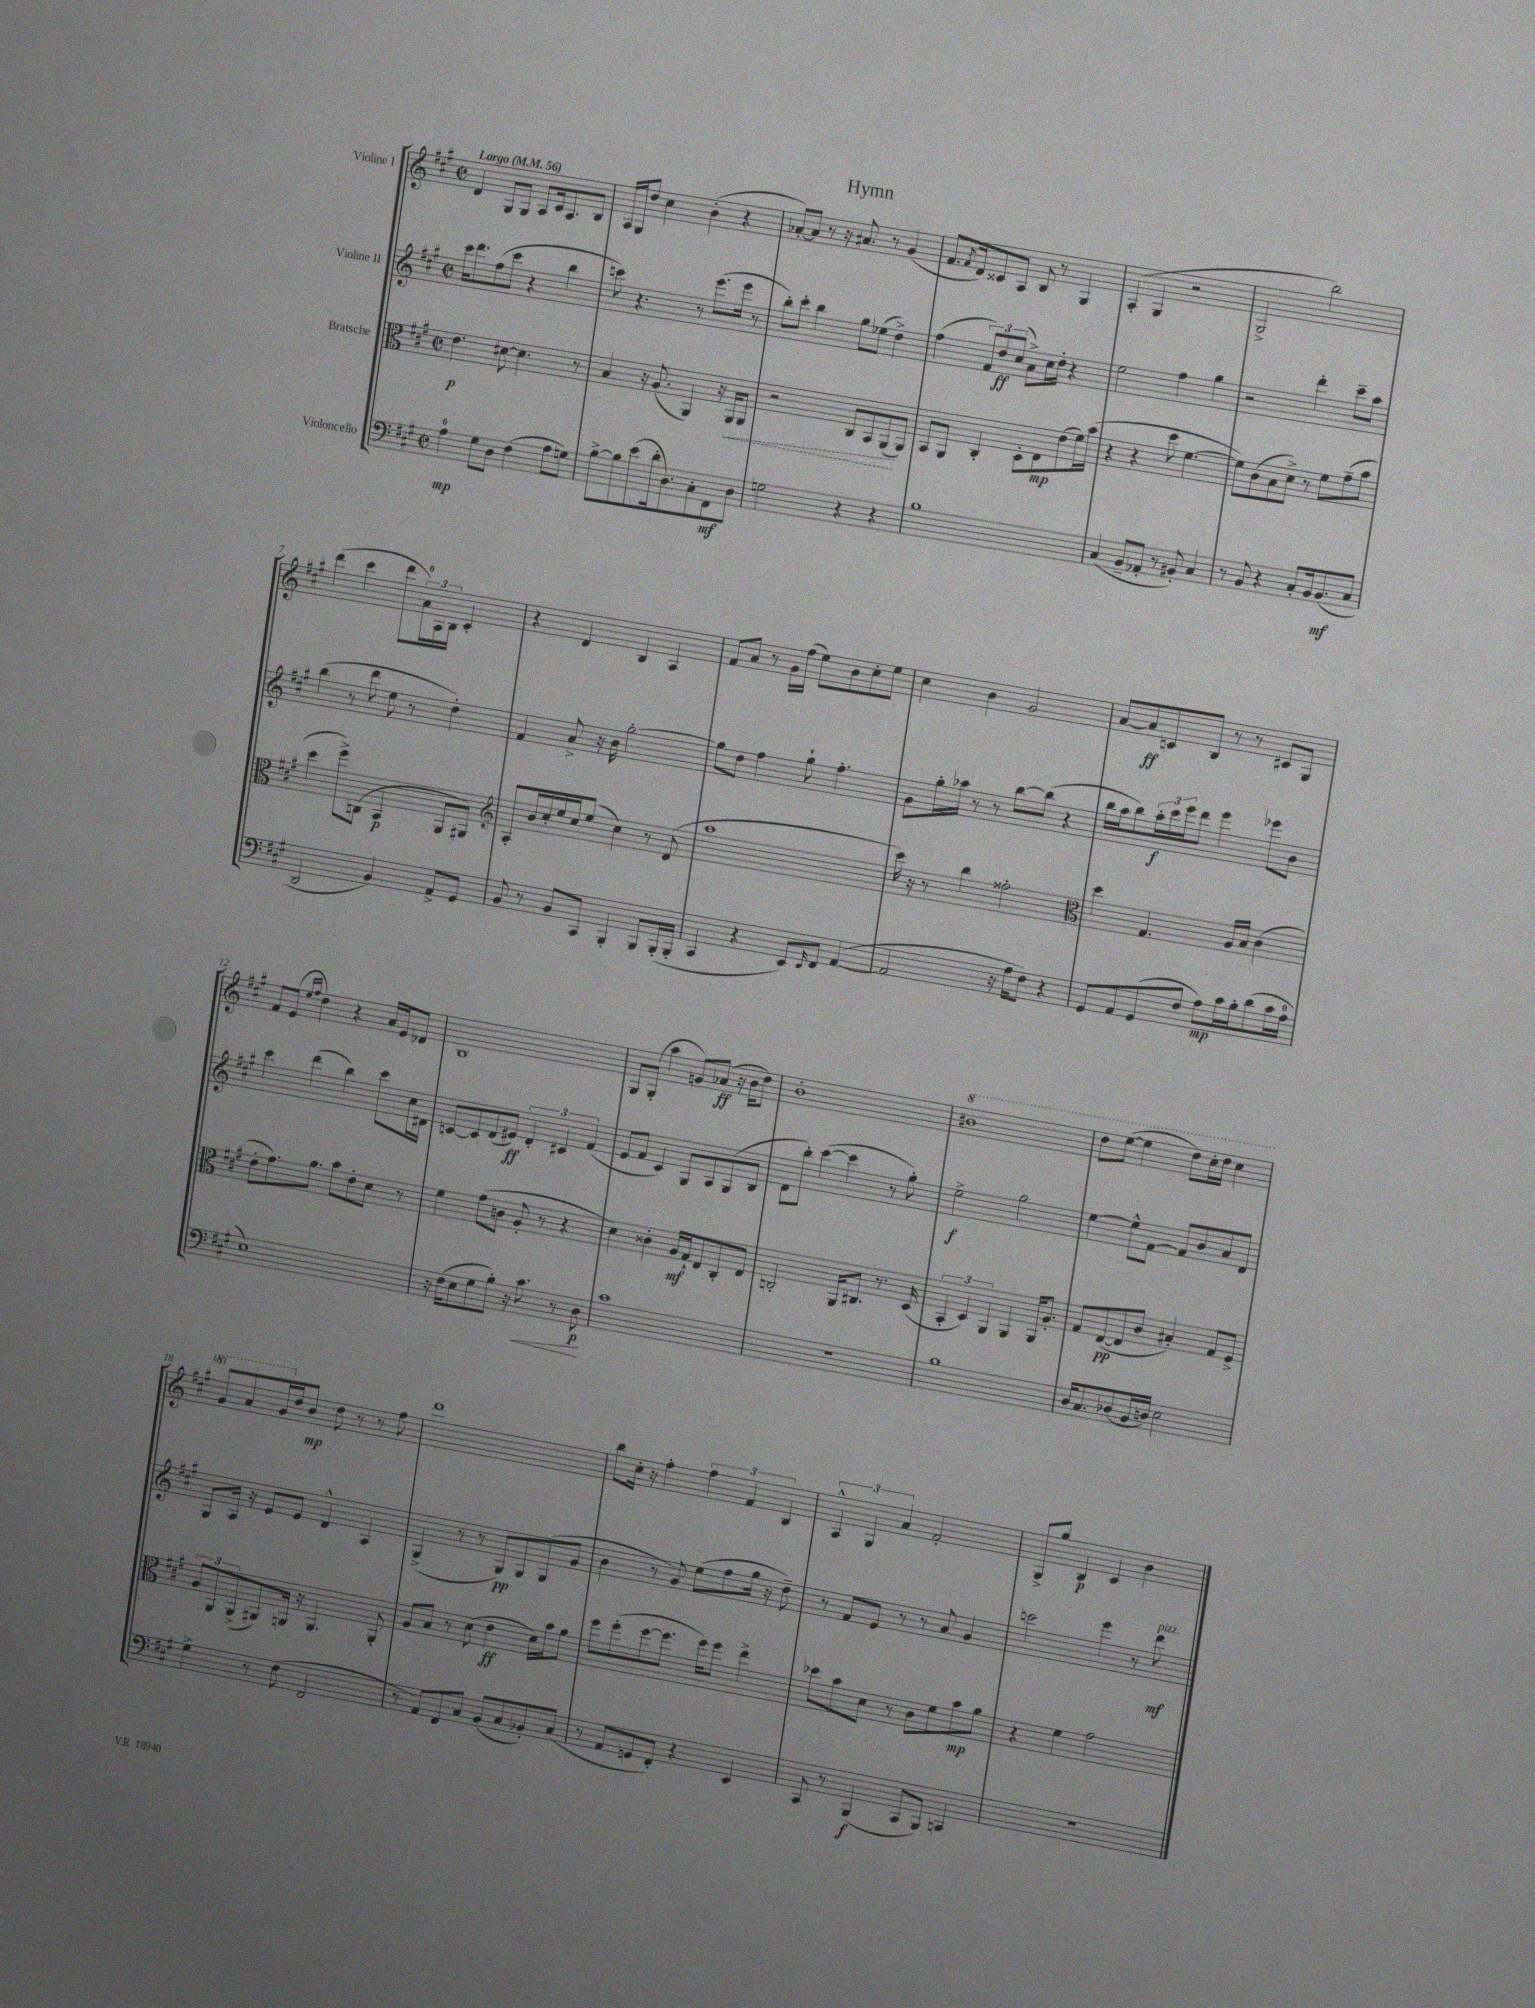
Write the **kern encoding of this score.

**kern	**dynam	**kern	**dynam	**kern	**dynam	**kern	**dynam
*part4	*part4	*part3	*part3	*part2	*part2	*part1	*part1
*staff4	*staff4	*staff3	*staff3	*staff2	*staff2	*staff1	*staff1
*I"Violoncello	*	*I"Bratsche	*	*I"Violine II	*	*I"Violine I	*
*clefF4	*	*clefC3	*	*clefG2	*	*clefG2	*
*k[f#c#g#]	*	*k[f#c#g#]	*	*k[f#c#g#]	*	*k[f#c#g#]	*
*M2/2	*	*M2/2	*	*M2/2	*	*M2/2	*
*met(c|)	*	*met(c|)	*	*met(c|)	*	*met(c|)	*
*MM56	*	*MM56	*	*MM56	*	*MM56	*
=1	=1	=1	=1	=1	=1	=1	=1
!	!	!	!	!	!	!LO:TX:a:B:t=Largo	!
4A\	mp	4.e\	p	16ccc#\KL	.	4d/	.
.	.	.	.	8.ddd\	.	.	.
8G#\L	.	.	.	(8ff#\	.	8G#/L	.
8D\J	.	[8d#X\	.	8ccc#\J	.	8G#/J	.
(4F#\	.	4.d#\]	.	4r	.	8A/L	.
.	.	.	.	.	.	16c#/k	.
.	.	.	.	.	.	8.A/	.
8A\L	.	.	.	4bb\	.	.	.
8Gn\J)	.	8r	.	.	.	8B/J	.
=2	=2	=2	=2	=2	=2	=2	=2
[8B^\L	.	4B/	.	8cccn\)	.	16A/LL	.
.	.	.	.	.	.	16G#/J	.
8B\]	.	.	.	4.r	.	8dd/J	.
(8e\	.	16r	.	.	.	4cc#\	.
.	.	(8.A/	.	.	.	.	.
16d'\k	.	.	.	.	.	.	.
8.D\)	.	.	.	.	.	.	.
.	.	4AA/)	.	8r	.	(4b'\	.
8C#'\	.	.	.	(8.eee\L	.	.	.
8FF#\	mf	16r	.	.	.	4r	.
!	!	!	!LO:HP:b	!	!	!	!
.	.	16AA/KL	<	16eee\Jk	.	.	.
8D\J	.	8AA/J	.	8r	.	.	.
=3	=3	=3	=3	=3	=3	=3	=3
2Gn\	.	2r	.	8bb'\L)	.	[8a-X'/L)	.
.	.	.	.	8ccc#'\J	.	8a-/J]	.
.	.	.	.	4bb\	.	8r	.
.	.	.	.	.	.	16r	.
.	.	.	.	.	.	8.a#X/	.
4r	.	8C#/L	.	8gg#\L	.	.	.
.	.	8BB/	.	(8ee-X\J	.	8r	.
4r	.	(8AA/	.	4dd^\)	.	(4g#/	.
.	.	8AA/J)	[	.	.	.	.
=4	=4	=4	=4	=4	=4	=4	=4
1B	.	8BB/L	.	(4ff#\	.	8.f#/L	.
.	.	8AA/J	.	.	.	.	.
.	.	.	.	.	.	8qf#/	.
.	.	.	.	.	.	16d/k)	.
.	.	4C#'/	.	12f#/L)	.	8c##X/	.
.	.	.	.	12dd/	ff	.	.
.	.	.	.	.	.	8A/J	.
.	.	.	.	(12cc#/J	.	.	.
.	.	8D'\L	.	8a^\L)	.	8B/	.
.	.	8E\	mp	16cc#\L	.	8r	.
.	.	.	.	16dd'\JJ	.	.	.
.	.	(8e\	.	4r	.	4G#/	.
.	.	16f#\L)	.	.	.	.	.
.	.	(16b\JJ	.	.	.	.	.
=5	=5	=5	=5	=5	=5	=5	=5
(4C#/	.	4r	.	2ee\	.	(4A'/	.
8BB~/L	.	4r	.	.	.	4G#/	.
8AA-X'/J	.	.	.	.	.	.	.
8r	.	8dd\	.	4ff#\	.	2r	.
8BB#X'/)	.	[4.f#\	.	.	.	.	.
4C#/	.	.	.	4gg#\	.	.	.
=6	=6	=6	=6	=6	=6	=6	=6
8r	.	8f#\L])	.	2r	.	2G#^/	.
8BB/	.	(8c#\	.	.	.	.	.
4r	.	8B\	.	.	.	.	.
.	.	8d^\J)	.	.	.	.	.
8C#'/L	.	8r	.	4ddd'\	.	2bb\)	.
16BB/k	.	8f#\L	.	.	.	.	.
(8.BB/	mf	.	.	.	.	.	.
.	.	(8g#~\	.	8ccc#~\L	.	.	.
8C#/J	.	8b\J	.	8aa\J	.	.	.
!!LO:LB:g=z
=7	=7	=7	=7	=7	=7	=7	=7
2DD/	.	4dd\	.	(4bb\	.	(4ddd\	.
.	.	8ff#^\L)	.	8r	.	4ccc#\	.
.	.	(8Cn\J	.	8ddd\	.	.	.
4BB/)	.	4BB/	p	8ee\	.	8ddd\L	.
.	.	.	.	8r	.	24a\L)	.
.	.	.	.	.	.	24A\	.
.	.	.	.	.	.	24B\JJ	.
8AA^/L	.	8AA/L	.	4dd'\)	.	4c#'/	.
8GG#/J	.	8AA#X/J)	.	.	.	.	.
=8	=8	=8	=8	=8	=8	=8	=8
*	*	*clefG2	*	*	*	*	*
8BB/	.	8A'/L	.	4f#/	.	4r	.
8r	.	16b/L	.	.	.	.	.
.	.	16cc#'/	.	.	.	.	.
8BB/L	.	16ee/	.	8a^/	.	4d/	.
.	.	16cc#/J	.	.	.	.	.
8CC#/J	.	(8ee/J	.	16r	.	.	.
.	.	.	.	16b\	.	.	.
4BBB'/	.	4cc#\)	.	[2gg#'\	.	4B/	.
8BBB/L	.	8r	.	.	.	4A/	.
(16BBB'/L	.	(8d/	.	.	.	.	.
16BBB'/JJ	.	.	.	.	.	.	.
=9	=9	=9	=9	=9	=9	=9	=9
4CC#/	.	1aa	.	8gg#\L]	.	8f#/L	.
.	.	.	.	8dd\J	.	8a/J	.
4r	.	.	.	4ff#\	.	8r	.
.	.	.	.	.	.	16g#\LL	.
.	.	.	.	.	.	(16ff#\JJ	.
8EE/L)	.	.	.	8gg#`\	.	8ee\L)	.
16qqEE/	.	.	.	.	.	.	.
8FF#/J	.	.	.	4.ff#'\	.	8b\	.
([4AA/	.	.	.	.	.	8cc#'\	.
.	.	.	.	.	.	8ee\J	.
=10	=10	=10	=10	=10	=10	=10	=10
2AA/]	.	16ccc#\)	.	8g#\L	.	4cc#\	.
.	.	16r	.	.	.	.	.
.	.	8r	.	16gg#'\L	.	.	.
.	.	.	.	16aa-X\JJ	.	.	.
.	.	4bb\	.	8r	.	4b\	.
.	.	.	.	8r	.	.	.
16r	.	2ff##X'\	.	[8bb\L	.	2g#/	.
16A\KL	.	.	.	.	.	.	.
8F#\J)	.	.	.	(8bb\J]	.	.	.
4r	.	.	.	4r	.	.	.
=11	=11	=11	=11	=11	=11	=11	=11
*	*	*clefC3	*	*	*	*	*
8GG#/L	.	4dd\	.	16bb\LL	.	[8a/L	.
.	.	.	.	16aa\J	.	.	.
8AA/	.	.	.	8bb\)	.	8a/]	ff
(8GG#/	.	4.G#/	.	24aa'\L	f	8cn/	.
.	.	.	.	24ccc#\	.	.	.
.	.	.	.	24eee\J	.	.	.
8F#/J	.	.	.	8ddd\J	.	8B/J	.
8A\L)	mp	.	.	4eee\	.	8r	.
16c#\L	.	16A/LL	.	.	.	8r	.
16B'\J	.	16B/JJ	.	.	.	.	.
(8d\	.	(4c#\	.	8eee-X\L	.	8c#X/L	.
16c#\L	.	.	.	8b\J	.	8G#/J	.
16A\JJ	.	.	.	.	.	.	.
!!LO:LB:g=z
=12	=12	=12	=12	=12	=12	=12	=12
1E)	.	8e'\L	.	4ccc#\	.	8f#/L	.
.	.	8.g#\)	.	.	.	(8e/J	.
.	.	.	.	.	.	16qqee/LL	.
.	.	.	.	.	.	16qqff#/JJ	.
.	.	.	.	(4ddd\	.	4dd\)	.
.	.	8.a\J	.	.	.	.	.
.	.	8b\L	.	4bb\)	.	4r	.
.	.	8e'\	.	.	.	.	.
.	.	8d\J	.	8ccc#\L	.	16a/LL	.
.	.	.	.	.	.	16e/J	.
.	.	8r	.	16cc#\L	.	8d-X/J	.
.	.	.	.	16d#X\JJ	.	.	.
=13	=13	=13	=13	=13	=13	=13	=13
16r	.	4f#\	.	[8cn/L	.	1B	.
(16F#\KL	.	.	.	.	.	.	.
8E\	.	.	.	8c/]	.	.	.
8G#\	.	(8g#\L	.	(8d/	.	.	.
8B'\J)	.	8cn\J	.	8e#X/J)	ff	.	.
16r	.	8A'/	.	6d'/	.	.	.
!	!LO:HP:b	!	!	!	!	!	!
8.c#\	<	.	.	.	.	.	.
.	.	8r	.	.	.	.	.
.	.	.	.	6c#X/	.	.	.
8r	.	4r	.	.	.	.	.
.	.	.	.	(6f#/	.	.	.
8D\	p	.	.	.	.	.	.
.	[	.	.	.	.	.	.
=14	=14	=14	=14	=14	=14	=14	=14
1c#	.	4d\)	.	8e/L	.	8G#/L	.
.	.	.	.	8f#/J	.	(8G#'/J	.
.	.	4c##X'\	.	4c#/)	.	4aa\	.
.	.	16A/LL	mf	8G#/L	.	8gn/L)	.
.	.	16G#`/J	.	.	.	.	.
.	.	8E/	.	8A/	.	(8a-X/J	ff
.	.	8C#'/	.	(8G#/	.	16r	.
.	.	.	.	.	.	16b\KL	.
.	.	8E/J	.	8B/J	.	8dd\J)	.
=15	=15	=15	=15	=15	=15	=15	=15
1r	.	2Cn'/	.	8d\L	.	1b'	.
.	.	.	.	8bb'\J)	.	.	.
.	.	.	.	([4ccc#\	.	.	.
.	.	16AA/KL	.	4ccc#\]	.	.	.
.	.	8.C#X/J	.	.	.	.	.
.	.	8.r	.	8r	.	.	.
.	.	.	.	8gg#'\)	.	.	.
.	.	(16D/	.	.	.	.	.
=16	=16	=16	=16	=16	=16	=16	=16
*	*	*	*	*	*	*8va	*
1B	.	6BB'/	.	2ee^\	f	1bb#X	.
.	.	6D/)	.	.	.	.	.
.	.	6AA/	.	.	.	.	.
.	.	4AA/	.	2gg#\	.	.	.
.	.	16AA/KL	.	.	.	.	.
.	.	8.A'/J	.	.	.	.	.
=17	=17	=17	=17	=17	=17	=17	=17
16D/KL	.	8G#/L	.	[4ee\	.	8ddd\L	.
8.C#/	.	.	.	.	.	.	.
.	.	([8E/	pp	.	.	([8eee\J	.
(8D-X/	.	8E/]	.	8ee^^\L]	.	4eee\]	.
16BB/L	.	8c#/J	.	[8f#\J	.	.	.
16Dn/JJ)	.	.	.	.	.	.	.
2E\	.	4B#X'/)	.	8f#/L]	.	8ddd\L)	.
.	.	.	.	8b/	.	16ccc#'\L	.
.	.	.	.	.	.	16ddd\JJ	.
.	.	8G#/L	.	8a/	.	4ccc#\	.
.	.	8F#^/J	.	8d/J	.	.	.
!!LO:LB:g=z
=18	=18	=18	=18	=18	=18	=18	=18
4G#^\	.	12A/L	.	8G#/L	.	8gg#/L	.
.	.	12AA/	.	.	.	.	.
.	.	.	.	16A/Jk	.	8aa/	.
.	.	(12AA^/	.	.	.	.	.
.	.	.	.	16r	.	.	.
8r	.	8AA#X/)	.	8e/L	.	16gg#/L	.
*	*	*	*	*	*	*X8va	*
.	.	.	.	.	.	16dd/J	.
(8F#\	.	16AAn/Jk	.	8e/J	.	8b/J	mp
.	.	16r	.	.	.	.	.
2FF#/	.	4.AA/	.	4d^^/	.	8dd\	.
.	.	.	.	.	.	8r	.
.	.	.	.	4A/	.	8r	.
.	.	8AA'/	.	.	.	8ff#\	.
=19	=19	=19	=19	=19	=19	=19	=19
8r	.	8A/L	.	(4G#^/	.	1ddd	.
8AA/L)	.	8B/J	.	.	.	.	.
8FF#/	.	8r	.	8r	.	.	.
8C#/J	.	(8d\	.	8r	.	.	.
(8BB/L	.	4e\	ff	8G#/L)	pp	.	.
8C#/	.	.	.	8G#/	.	.	.
8BB-X'/)	.	16d\LL)	.	(8G#/	.	.	.
.	.	16b\J	.	.	.	.	.
(8C#/J	.	8a\J	.	8g#/J	.	.	.
=20	=20	=20	=20	=20	=20	=20	=20
8r	.	8ff#\L	.	4b\	.	8bb\L	.
8AA/L	.	(8ff#'\	.	.	.	16cc#'\Jk	.
.	.	.	.	.	.	16r	.
8GGn/	.	[8ff#\	.	8r	.	4ff#'\	.
8FF#'/J)	.	8.ff#\J]	.	8g#/)	.	.	.
4r	.	.	.	(8ee\L	.	6ff#\	.
.	.	16ff#\KL)	.	.	.	.	.
.	.	8ff#\J	.	8ff#\	.	.	.
.	.	.	.	.	.	6f#/	.
4EE/	.	4ee^\	.	16gg#\Jk	.	.	.
.	.	.	.	16r	.	.	.
.	.	.	.	.	.	6B/	.
.	.	.	.	8dd~\)	.	.	.
=21	=21	=21	=21	=21	=21	=21	=21
8CC#/	.	8dd-X\L	.	8r	.	6A^^/	.
8r	.	8b\	.	8f#/L	.	.	.
.	.	.	.	.	.	6G#/	.
(4BBB/	f	8d\J	.	8e/J	.	.	.
.	.	.	.	.	.	6a/	.
.	.	8r	.	8r	.	.	.
8CC#/L	.	8c#\L	.	8r	.	2f#'/	.
8BBB/J)	.	8f#\	.	8a/	.	.	.
4CCn/	.	8b\	mp	4g#/	.	.	.
.	.	8a\J	.	.	.	.	.
=22	=22	=22	=22	=22	=22	=22	=22
1r	.	4r	.	2cccn\	.	8G#^/L	.
.	.	.	.	.	.	8gg#/J	.
.	.	4f#\	.	.	.	4B/	p
.	.	2g#\	.	4eee\	.	4c#/	.
.	.	.	.	8r	.	4b\	.
!	!	!	!	!LO:TX:a:i:t=pizz.	!	!	!
.	.	.	.	8ddd\	mf	.	.
==	==	==	==	==	==	==	==
*-	*-	*-	*-	*-	*-	*-	*-
